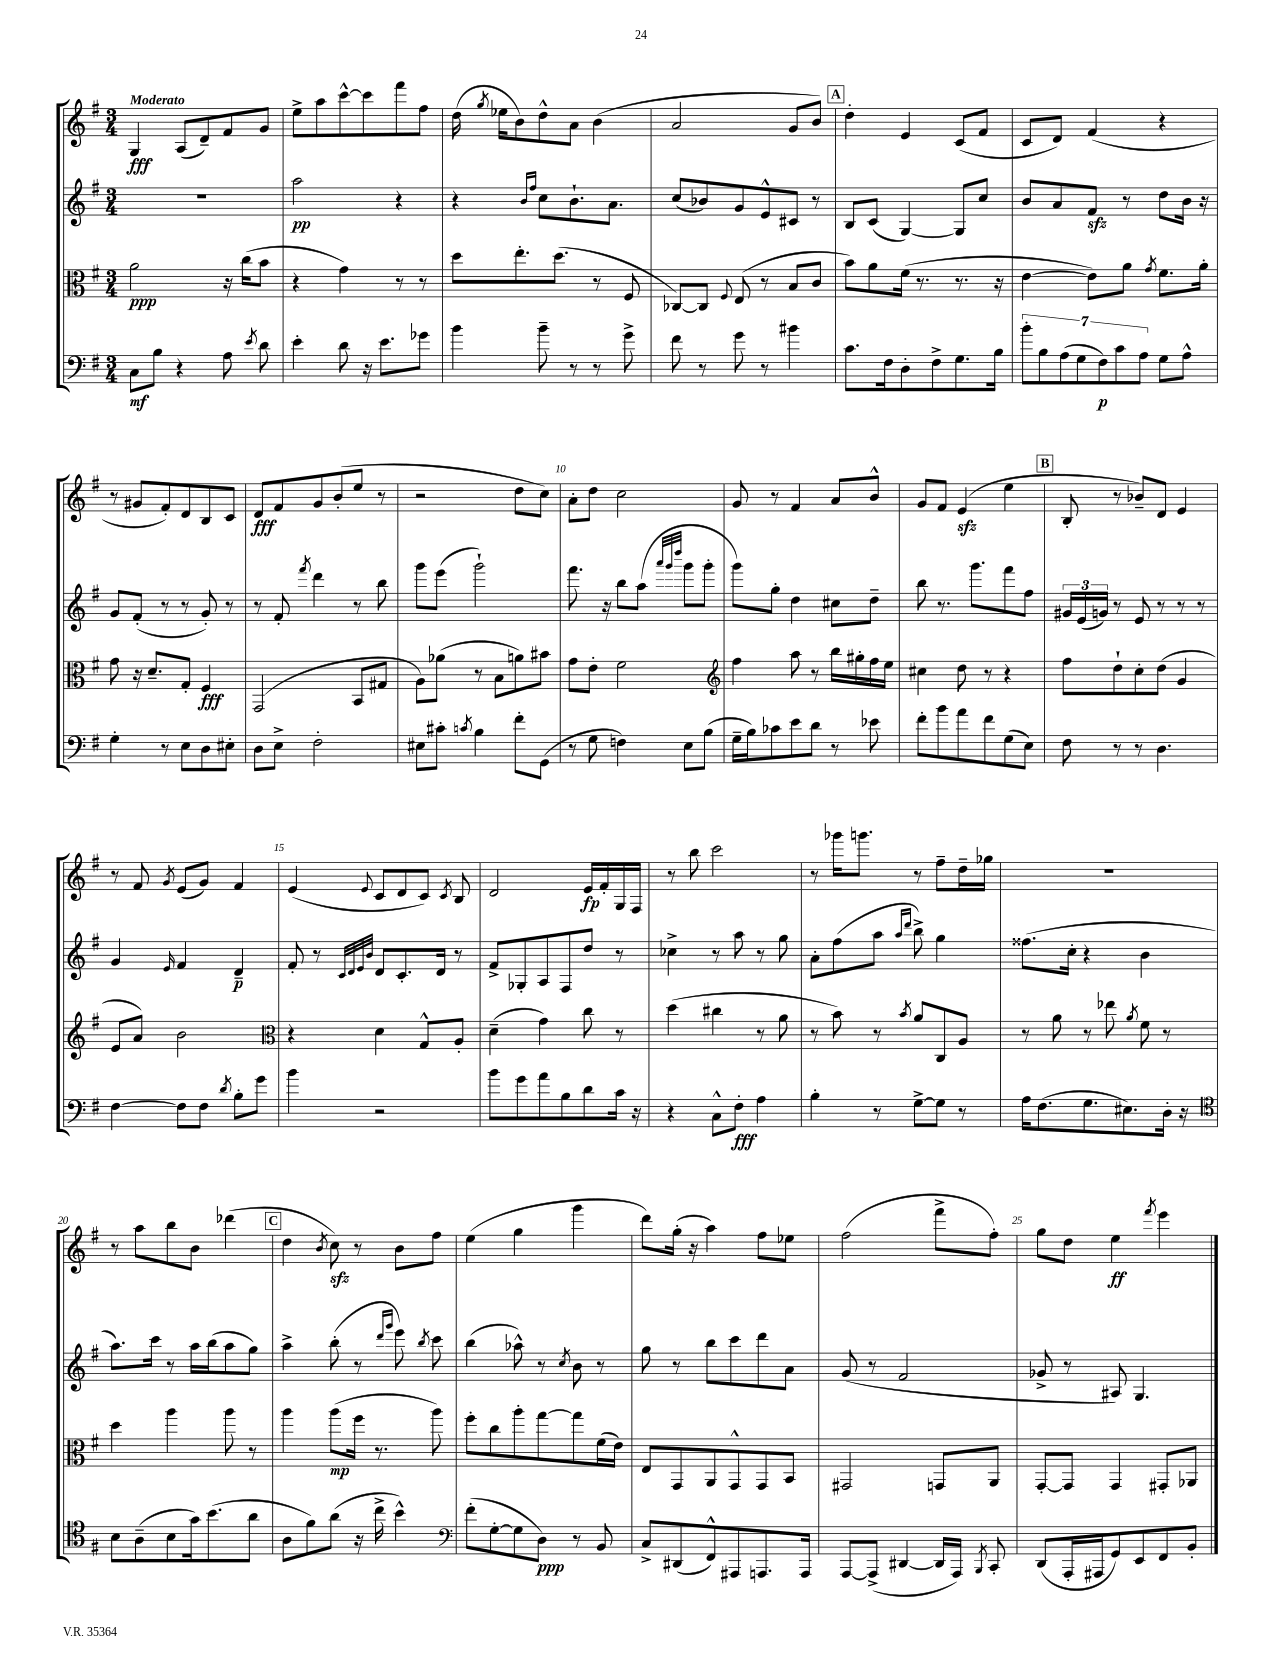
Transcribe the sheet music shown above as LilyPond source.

<<
\new StaffGroup <<
\new Staff = "s0" {
    \clef treble \key g \major \numericTimeSignature \time 3/4 \tempo "Moderato"
    \autoBeamOff g4\fff a8[( d'8--) fis'8 g'8] |
    e''8[-> a''8 c'''8~-^ c'''8 fis'''8 fis''8] |
    d''16( \acciaccatura { g''8 } ees''16[ b'8) d''8-^ a'8] b'4( |
    a'2 g'8[ b'8]) |
    \mark \markup { \box "A" } d''4-. e'4 c'8[( fis'8] |
    c'8[ d'8]) fis'4( r4 |
    r8 gis'8[ fis'8-.) d'8 b8 c'8] |
    d'8[\fff fis'8 g'8 b'8-.( e''8] r8 |
    r2 d''8[ c''8]) |
    a'8[-. d''8] c''2 |
    g'8 r8 fis'4 a'8[ b'8]-^ |
    g'8[ fis'8] e'4\sfz( e''4 |
    \mark \markup { \box "B" } b8-. r8 bes'8[--) d'8] e'4 |
    r8 fis'8 \acciaccatura { g'8 } e'8[( g'8]) fis'4 |
    e'4( \appoggiatura { e'8 } c'8[ d'8 c'8]) \acciaccatura { c'8 } b8 |
    d'2 e'16[\fp fis'16-. g16 fis16] |
    r8 b''8 c'''2 |
    r8 ges'''16[ g'''8.] r8 fis''8[-- d''16-- ges''16] |
    R2. |
    r8 a''8[ b''8 b'8] des'''4( |
    \mark \markup { \box "C" } d''4 \acciaccatura { b'8 } c''8\sfz) r8 b'8[ fis''8] |
    e''4( g''4 g'''4 |
    d'''8[) g''16]-.( r16 a''4) fis''8[ ees''8] |
    fis''2( fis'''8[-> fis''8]-.) |
    g''8[ d''8] e''4\ff \acciaccatura { fis'''8 } e'''4 \bar "|." |
}
\new Staff = "s1" {
    \clef treble \key g \major \numericTimeSignature \time 3/4
    \autoBeamOff R2. |
    a''2\pp r4 |
    r4 \grace { b'16[ fis''16] } c''8[ b'8.-! a'8.] |
    c''8[( bes'8) g'8 e'8-^ cis'8] r8 |
    \mark \markup { \box "A" } b8[ c'8]( g4~) g8[ c''8] |
    b'8[ a'8 fis'8]\sfz r8 d''8[ b'16] r16 |
    g'8[ fis'8]-.( r8 r8 g'8-.) r8 |
    r8 fis'8-. \acciaccatura { fis'''8 } d'''4 r8 b''8 |
    g'''8[ e'''8]( g'''2-!) |
    fis'''8. r16 b''8[ a''8]( \grace { a'''32[ g'''32 d''''32] } g'''8[ g'''8]-. |
    g'''8[) g''8]-. d''4 cis''8[ d''8]-- |
    b''8 r8. g'''8.[ fis'''8 fis''8] |
    \mark \markup { \box "B" } \tuplet 3/2 { gis'16[ e'16( g'16]) } r8 e'8 r8 r8 r8 |
    g'4 \grace { e'16 } fis'4 d'4--\p |
    fis'8-. r8 \grace { c'32[ d'32 e'32 b'32] } d'8[ c'8.-. d'16] r8 |
    fis'8[-> ges8-. a8 fis8 d''8] r8 |
    ces''4-> r8 a''8 r8 g''8 |
    a'8[-. fis''8( a''8] \grace { a''16[ d'''16] } b''8->) g''4 |
    fisis''8.[( c''16]-. r4 b'4 |
    a''8.[) c'''16] r8 a''16[ b''16( a''8 g''8]) |
    \mark \markup { \box "C" } a''4-> b''8-.( r8 \grace { d'''16[ g'''16] } e'''8) \acciaccatura { b''8 } c'''8 |
    b''4( aes''8-^) r8 \acciaccatura { c''8 } b'8 r8 |
    g''8 r8 b''8[ c'''8 d'''8 a'8] |
    g'8( r8 fis'2 |
    ges'8-> r8 ais8) g4. \bar "|." |
}
\new Staff = "s2" {
    \clef alto \key g \major \numericTimeSignature \time 3/4
    \autoBeamOff a'2\ppp r16 c''16[( b'8] |
    r4 g'4) r8 r8 |
    d''8[ e''8.-. d''8.]( r8 fis8 |
    ces8[~) ces8] \appoggiatura { fis8 } e8( r8 b8[ c'8] |
    \mark \markup { \box "A" } b'8[) a'8 fis'16]( r8. r8. r16 |
    e'4~ e'8[) a'8] \acciaccatura { g'8 } fis'8.[ a'16]-. |
    g'8 r16 d'8.[-- g8]-. fis4\fff |
    g,2( b,8[ gis8] |
    a8[) aes'8]( r8 b8[ a'8) bis'8] |
    g'8[ e'8]-. fis'2 |
    \clef treble fis''4 a''8 r8 b''16[ gis''16-. fis''16 e''16] |
    cis''4 d''8 r8 r4 |
    \mark \markup { \box "B" } fis''8[ d''8-! c''8-. d''8]( g'4 |
    e'8[ a'8]) b'2 |
    \clef alto r4 d'4 g8[-^ a8]-. |
    d'4--( g'4) c''8 r8 |
    d''4( cis''4 r8 a'8 |
    r8 b'8) r8 \acciaccatura { b'8 } a'8[ c8 a8] |
    r8 a'8 r8 ees''8 \acciaccatura { a'8 } fis'8 r8 |
    d''4 a''4 a''8 r8 |
    \mark \markup { \box "C" } a''4 a''8[\mp( fis''16] r8. a''8) |
    fis''8[-. c''8 a''8-. g''8~ g''8 fis'16( e'16]) |
    e8[ g,8 a,8 g,8-^ g,8 b,8] |
    gis,2 g,8[ a,8] |
    g,8[~-. g,8] g,4 gis,8[-. aes,8] \bar "|." |
}
\new Staff = "s3" {
    \clef bass \key g \major \numericTimeSignature \time 3/4
    \autoBeamOff c8[\mf b8] r4 a8 \acciaccatura { e'8 } d'8 |
    e'4-. d'8 r16 e'8.[ ges'8] |
    b'4 b'8-- r8 r8 g'8-> |
    fis'8 r8 g'8 r8 bis'4 |
    \mark \markup { \box "A" } c'8.[ fis16 d8-. fis8-> g8. b16] |
    \tuplet 7/4 { b'8[-. b8 a8( g8 fis8\p) c'8 a8] } g8[ a8]-^ |
    g4-. r8 e8[ d8 eis8]-. |
    d8[ e8]-> fis2-. |
    eis8[ cis'8]-. \acciaccatura { c'8 } b4 fis'8[-. g,8]( |
    r8 g8 f4) e8[ b8]( |
    g16[-- b16) ces'8 e'8 d'8] r8 ees'8 |
    fis'8[-. b'8 a'8 fis'8 g8( e8]) |
    \mark \markup { \box "B" } fis8 r8 r8 d4. |
    fis4~ fis8[ fis8] \acciaccatura { d'8 } b8[-. g'8] |
    b'4 r2 |
    b'8[ g'8 a'8 b8 d'8 c'16] r16 |
    r4 c8[-^ fis8]-.\fff a4 |
    b4-. r8 g8[~-> g8] r8 |
    a16[ fis8.( g8. eis8.) d16]-. r16 |
    \clef tenor b8[ a8--( b8 g'16) b'8.( a'8] |
    \mark \markup { \box "C" } a8[ fis'8) a'8]( r16 c''16-> b'4-^) |
    \clef bass fis'8[-.( g8~-. g8 d8]\ppp) r8 b,8 |
    c8[-> dis,8( fis,8-^) ais,,8 a,,8. a,,16] |
    a,,8[~ a,,8]->( dis,4~ dis,16[ a,,16]) \acciaccatura { b,,8 } c,8-. |
    d,8[( a,,16-. ais,,16 g,8) e,8 fis,8 b,8]-. \bar "|." |
}
>>
>>
\layout { \context { \Score \override BarNumber.break-visibility = ##(#f #t #t) barNumberVisibility = #(every-nth-bar-number-visible 5) } }
